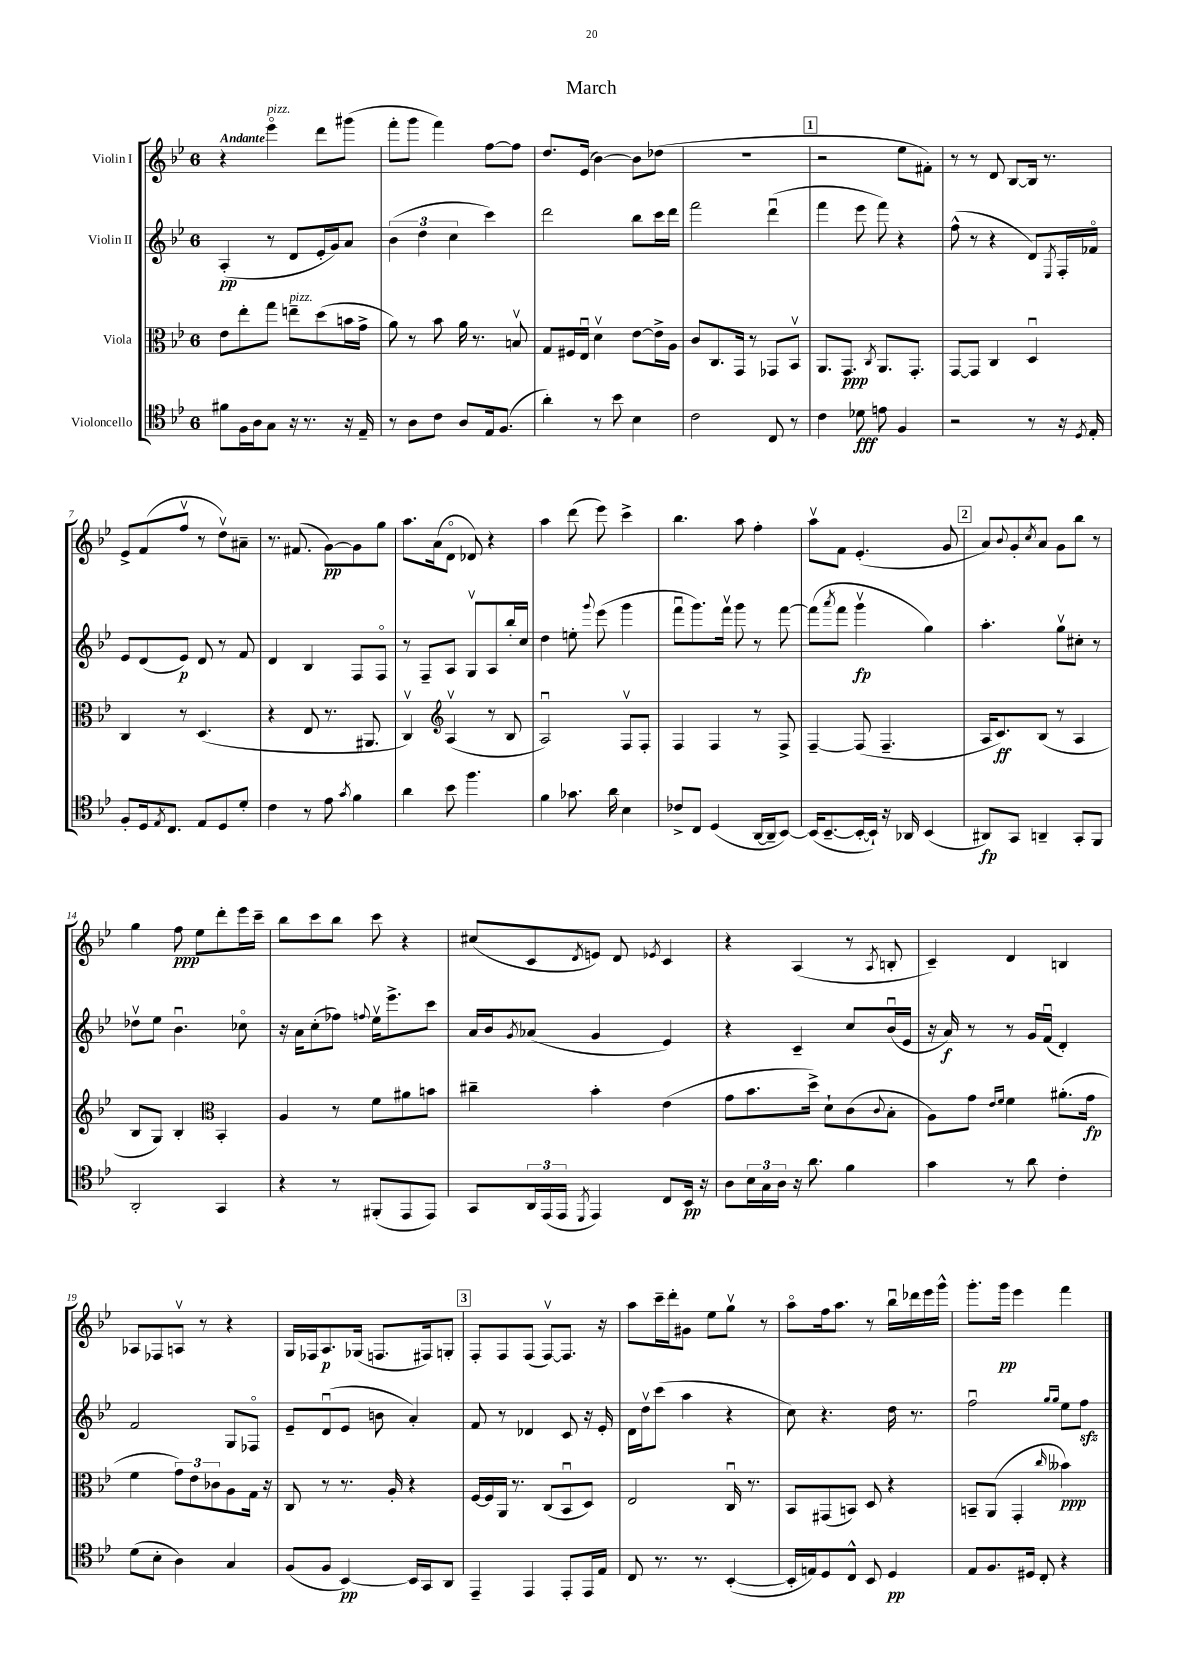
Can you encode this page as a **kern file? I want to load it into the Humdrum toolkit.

**kern	**kern	**kern	**kern
*staff4	*staff3	*staff2	*staff1
*clefC4	*clefC3	*clefG2	*clefG2
*k[b-e-]	*k[b-e-]	*k[b-e-]	*k[b-e-]
*M6/8	*M6/8	*M6/8	*M6/8
8f#\L	8e-\L	(4A'/	4r
16F\L	8ee-'\	.	.
16A\J	.	.	.
8G\J	8gg\J	8r	4eee-o\
16r	8ee~\L	8d/L	.
8.r	.	.	.
.	(8dd\	16e-'/L	8ddd\L
.	.	16g/J)	.
16r	16b\L	8a/J	(8ggg#\J
16E-~/	16g^\JJ	.	.
=	=	=	=
8r	8a\)	(6b-\	8fff'\L
8A\L	8r	.	8ggg\J
.	.	6dd\	.
8c\J	8b-\	.	4fff\)
.	.	6cc\	.
8A/L	16a\	.	.
.	8.r	.	.
16E-/k	.	4ccc\)	[8ff\L
(8.F/J	.	.	.
.	8Bv/	.	8ff\]J
=	=	=	=
4a'\)	8G/L	2ddd\	8.dd/L
.	16F#/L	.	.
.	16E-u/JJ	.	(16e-/Jk
8r	4dv\	.	[4b-\)
8b-\	.	.	.
4B-\	[8e-\L	8bb-\L	8b-\]L
.	16e-^\]L	16ccc\L	(8dd-\J
.	16A\JJ	16ddd\JJ	.
=	=	=	=
2c\	8c/L	2fff\	2.r
.	8.C/	.	.
.	16GG/Jk	.	.
.	8r	.	.
8C/	8GG-/L	(4dddu\	.
8r	8BB-v/J	.	.
=	=	=	=
4c\	8.AA/L	4fff\	2r
.	8.GG/J	.	.
8d-\	.	8eee-\	.
.	8qC/	.	.
8e\	8.AA/L	8fff\)	.
4F/	.	4r	8ee-\L
.	8.GG'/J	.	.
.	.	.	8f#'\J)
=	=	=	=
2r	[8GG/L	(8ff^^\	8r
.	8GG/]J	8r	8r
.	4C/	4r	8d/
.	.	.	[8B-/L
8r	4Du/	8d/L)	16B-/]Jk
.	.	.	8.r
.	.	8qE-/	.
16r	.	16F'/L	.
8qD/	.	.	.
16E-'/	.	16f-o/JJ	.
=	=	=	=
8F'/L	4C/	8e-/L	8e-^/L
16D/k	.	(8d/	(8f/
8qE-/	.	.	.
8.C/J	.	.	.
.	8r	8e-/J)	8ffv/J
8E-/L	(4.D/	8d/	8r
8D/	.	8r	8ddv\L)
8d'/J	.	8f/	8a#~\J
=	=	=	=
4c\	4r	4d/	8.r
.	.	.	(8.f#/
8r	8E-/	4B-/	.
8e-\	8.r	.	[8g\L)
8qg/	.	.	.
4f\	.	8F/L	8g\]
.	8.AA#/	.	.
.	.	8Fo/J	8gg\J
=	=	=	=
4a\	4Cv/)	8r	8.aa\L
.	.	8F~/L	.
.	.	.	(16a\k
*	*clefG2	*	*
8b-\	(4Av/	8A/J	8do\J
4.ff\	.	8Gv/L	8d-/)
.	8r	8A/	4r
.	8B-/	16bb-'/L	.
.	.	16cc/JJ	.
=	=	=	=
4f\	2Au/)	4dd\	4aa\
8.g-\	.	8ee'\	(8ddd\
.	.	8qqggg/	.
.	.	(8eee-\	8eee-\)
16a\	.	.	.
4B-\	8Fv/L	4ggg\	4ccc^\
.	8F'/J	.	.
=	=	=	=
8c-^/L	4F/	8fffu\L	4.bb-\
8C/J	.	8.ggg\)	.
(4D/	4F/	.	.
.	.	16fffv\Jk	.
.	.	8ggg\	8aa\
[16AA/LL	8r	8r	4ff'\
16AA~/]J	.	.	.
[8BB-/J)	8F^/	[8fff\	.
=	=	=	=
(16BB-/]LK	[4F~/	(8fff\]L	8aav\L
[8.BB-~/	.	.	.
.	.	8qaaa/	.
.	.	8fff\J	8f\J
16BB-'/_L	(8F/]	4gggv\	(4.e-'/
16BB-`/]JJ)	.	.	.
16r	4.F~/	.	.
16AA-/	.	.	.
(4BB-/	.	4gg\)	.
.	.	.	8g/
=	=	=	=
8AA#/L)	16A/LK	4.aa'\	8a/L)
.	8.c/)	.	.
.	.	.	8qqb-/
8GG/J	.	.	8g'/
.	.	.	8qcc/
4AA~/	(8B-/J	.	8a/J
.	8r	8ggv\L	8g\L
8GG'/L	4A/	8cc#'\J	8bb-\J
8FF/J	.	8r	8r
=	=	=	=
2AA'/	8B-/L	8dd-v\L	4gg\
.	8G/J)	8ee-\J	.
.	4B-'/	4.b-u\	8ff\
.	.	.	8ee-\L
*	*clefC3	*	*
4GG/	4BB-'/	.	8ddd'\
.	.	8cc-o\	16eee-\L
.	.	.	16ccc~\JJ
=	=	=	=
4r	4A/	16r	8bb-\L
.	.	16a\LK	.
.	.	(8cc'\	8ccc\
8r	8r	8ff-\J)	8bb-\J
.	.	8qqff/	.
(8FF#'/L	8f\L	16ee-v\LK	8ccc\
.	.	8.eee-^\	.
8EE-/	8a#\	.	4r
8EE-/J)	8b\J	8ccc\J	.
=	=	=	=
8GG/L	4cc#~\	16a/LL	(8cc#/L
.	.	16b-/J	.
.	.	8qg/	.
24AA/L	.	(8a-/J	8c/
(24EE-/	.	.	.
24EE-/JJ	.	.	.
8qDD/	.	.	8qd/
4EE-/)	4b-'\	4g/	8e/J)
.	.	.	8d/
.	.	.	8qe-/
8C/L	(4e-\	4e-/)	4c/
16BB-/Jk	.	.	.
16r	.	.	.
=	=	=	=
8A\L	8g\L	4r	4r
24B-\L	8.b-\	.	.
24G\	.	.	.
24A\JJ	.	.	.
16r	.	4c~/	(4A/
8.a\	16dd^\Jk)	.	.
.	8d`\L	.	.
4f\	(8c\	8cc/L	8r
.	8qqc/	.	8qA/
.	8B-'\J	(16b-u/L	8B'/
.	.	16e-/JJ	.
=	=	=	=
4g\	8A\L)	16r	4c~/)
.	.	16a/)	.
.	8g\J	8r	.
.	16qqe-/LL	.	.
.	16qqf/JJ	.	.
8r	4f\	8r	4d/
8a\	.	16g/LL	.
.	.	(16fu/JJ	.
4c'\	(8.a#'\L	4d'/)	4B/
.	16g\Jk	.	.
=	=	=	=
(8d\L	4f\	2f/	8A-/L
8B-'\J	.	.	8F-/
4A\)	12g\L)	.	8Av/J
.	12e-\	.	.
.	.	.	8r
.	12c-\	.	.
4G/	8A\	8G/L	4r
.	16G\Jk	8F-o/J	.
.	16r	.	.
=	=	=	=
(8F/L	8C/	8e-~/L	16G/LL
.	.	.	16F-/J
8F/J	8r	(8du/	8.A/
[4BB-/)	8.r	8e-/J	.
.	.	.	(16G-/Jk
.	.	8b\	8.F/L
.	16A'/	.	.
16BB-/]LL	4r	4a'/)	.
16GG/J	.	.	16F#/k)
8AA/J	.	.	8G'/J
=	=	=	=
4EE-~/	[16F/LL	8f/	8F'/L
.	16F/]	.	.
.	16AA/JJ	8r	8F/
.	8.r	.	.
4EE-/	.	4d-/	(8F/J
.	(8C/L	.	[8Fv/L)
8EE-'/L	8BB-u/	8c/	8.F/]J
16EE-/L	8D/J)	16r	.
16E-/JJ	.	16e-'/	16r
=	=	=	=
8C/	2E-/	16d\LL	8aa\L
.	.	16ddv\J	.
8.r	.	(8ccc\J	16ccc~\L
.	.	.	16ddd'\J
.	.	4aa\	8g#\J
8.r	.	.	.
.	.	.	8ee-\L
([4BB-'/	16Cu/	4r	8ggv\J
.	8.r	.	.
.	.	.	8r
=	=	=	=
16BB-'/]LL	8BB-/L	8cc\)	8aao\L
16E/J)	.	.	.
8D/	(8GG#/	4.r	16ff\k
.	.	.	8.aa\J
8C^^/J	8BB/J)	.	.
8BB-/	8D/	.	8r
4D/	4r	16dd\	16bb-u\LL
.	.	8.r	16ddd-\
.	.	.	16eee-\
.	.	.	16ggg^^\JJ
=	=	=	=
8E-/L	8BB~/L	2ffu\	8.ggg'\L
8.F/	(8AA/J	.	.
.	.	.	16ggg\Jk
.	4GG'/	.	4eee-\
16D#/Jk	.	.	.
8C'/	.	.	.
.	.	16qqgg/LL	.
.	16qqcc/	16qqgg/JJ	.
4r	4b--\)	8ee-\L	4fff\
.	.	8ff\J	.
==	==	==	==
*-	*-	*-	*-
